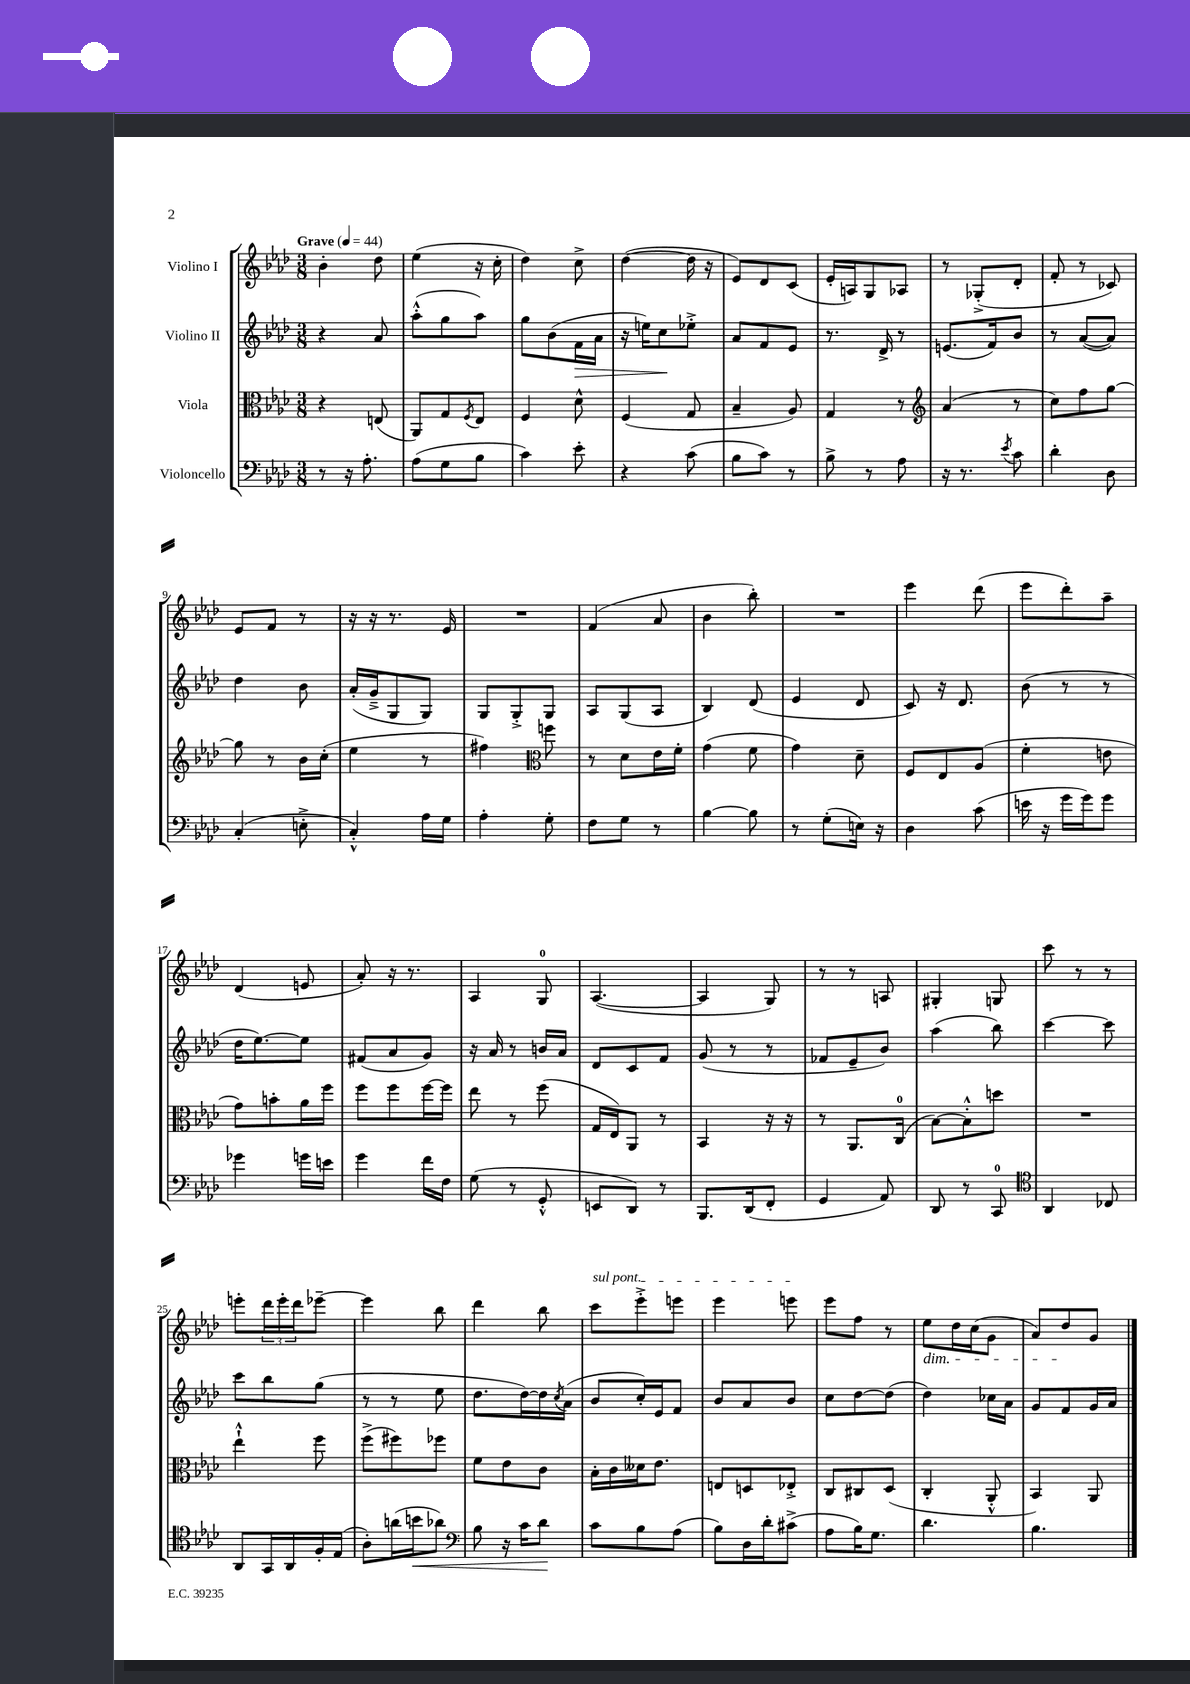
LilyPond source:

<<
\new StaffGroup <<
\new Staff = "s0" \with { instrumentName = "Violino I" } {
    \clef treble \key aes \major \numericTimeSignature \time 3/8 \tempo "Grave" 4 = 44
    bes'4-. des''8 |
    ees''4( r16 c''16-. |
    des''4) c''8-> |
    des''4~( des''16 r16 |
    ees'8) des'8 c'8( |
    ees'16-. a16) g8 aes8 |
    r8 ges8-.->( des'8-. |
    f'8-. r8 ces'8) |
    ees'8 f'8 r8 |
    r16 r16 r8. ees'16 |
    R4. |
    f'4( aes'8 |
    bes'4 bes''8-.) |
    R4. |
    ees'''4 des'''8( |
    ees'''8 des'''8-.) aes''8-- |
    des'4( e'8 |
    aes'8-.) r16 r8. |
    aes4 g8-0 |
    aes4.~( |
    aes4 g8) |
    r8 r8 a8 |
    gis4-. g8 |
    c'''8 r8 r8 |
    e'''8-. \tuplet 3/2 { des'''16 e'''16-. des'''16 } ees'''8~-- |
    ees'''4 bes''8 |
    des'''4 bes''8 |
    \once \override TextSpanner.bound-details.left.text = \markup { \italic "sul pont." } c'''8\startTextSpan ees'''8-.-> e'''8 |
    ees'''4 e'''8\stopTextSpan |
    ees'''8 f''8 r8 |
    ees''8\dim des''16 c''16( g'8 |
    aes'8) des''8\! g'8 \bar "|." |
}
\new Staff = "s1" \with { instrumentName = "Violino II" } {
    \clef treble \key aes \major \numericTimeSignature \time 3/8
    r4 aes'8 |
    aes''8-.-^( g''8 aes''8) |
    g''8 bes'8( f'16\> aes'16 |
    r16 e''16) c''8\! ees''8-.-> |
    aes'8 f'8 ees'8 |
    r8. des'16-> r8 |
    e'8.( f'16) bes'8 |
    r8 aes'8~( aes'8) |
    des''4 bes'8 |
    aes'16-.( g'16---> g8 g8) |
    g8 g8-.-> g8 |
    aes8 g8( aes8 |
    bes4) des'8( |
    ees'4 des'8 |
    c'8) r16 des'8. |
    bes'8( r8 r8 |
    des''16 ees''8.~) ees''8 |
    fis'8( aes'8 g'8) |
    r16 aes'16 r8 b'16 aes'16 |
    des'8 c'8 f'8 |
    g'8( r8 r8 |
    fes'8 ees'8-- bes'8) |
    aes''4( bes''8) |
    c'''4~ c'''8 |
    c'''8 bes''8 g''8( |
    r8 r8 ees''8 |
    des''8. des''16~) des''16 \acciaccatura { c''8 } aes'16( |
    bes'8 c''16-.) ees'16 f'8 |
    bes'8 aes'8 bes'8 |
    c''8 des''8~ des''8( |
    des''4) ces''16 aes'16 |
    g'8 f'8 g'16 aes'16 \bar "|." |
}
\new Staff = "s2" \with { instrumentName = "Viola" } {
    \clef alto \key aes \major \numericTimeSignature \time 3/8
    r4 e8( |
    aes,8) g8 \acciaccatura { f8 } ees8 |
    f4 des'8-^ |
    f4( g8 |
    bes4-- aes8) |
    g4 r8 |
    \clef treble aes'4( r8 |
    c''8) f''8 g''8~ |
    g''8 r8 bes'16 c''16-.( |
    ees''4 r8 |
    fis''4) \clef alto f''8 |
    r8 des'8 ees'16 f'16-. |
    g'4( f'8 |
    g'4) des'8-- |
    f8 ees8 aes8( |
    f'4-. e'8 |
    g'8) b'8-. aes'16 f''16 |
    f''8 f''8 f''16~ f''16 |
    ees''8 r8 f''8( |
    g16 ees16) aes,8 r8 |
    bes,4 r16 r16 |
    r8 aes,8. c16-0( |
    bes8~) bes8-.-^ d''8 |
    R4. |
    ees''4-!-^ f''8 |
    f''8->( fis''8) fes''8 |
    f'8 ees'8 c'8 |
    bes16-. c'16 deses'16 ees'8. |
    e8 d8 ees8-.-> |
    c8 cis8 des8( |
    c4-. aes,8-.-^ |
    bes,4) aes,8 \bar "|." |
}
\new Staff = "s3" \with { instrumentName = "Violoncello" } {
    \clef bass \key aes \major \numericTimeSignature \time 3/8
    r8 r16 aes8.-. |
    aes8( g8 bes8 |
    c'4) ees'8-. |
    r4 c'8( |
    bes8 c'8) r8 |
    bes8-> r8 aes8 |
    r16 r8. \acciaccatura { ees'8 } c'8 |
    des'4-. des8 |
    c4-.( e8-.-> |
    c4-.-^) aes16 g16 |
    aes4-. g8-. |
    f8 g8 r8 |
    bes4~ bes8 |
    r8 g8-.( e16) r16 |
    des4 c'8( |
    e'16 r16 g'16 g'16) g'8 |
    ges'4 g'16 e'16 |
    g'4 f'16 f16 |
    g8( r8 g,8-.-^ |
    e,8 des,8) r8 |
    bes,,8. des,16( f,8-. |
    g,4 aes,8) |
    des,8 r8 c,8-0 |
    \clef tenor aes,4 ces8 |
    aes,8 g,16 aes,16 f16-. ees16( |
    aes8-.) a'16( b'16\< aes'8) |
    \clef bass bes8 r16 c'16 des'8\! |
    c'8 bes8 aes8( |
    bes8) des16 des'16-. cis'8->( |
    aes8 bes16) g8. |
    des'4. |
    bes4. \bar "|." |
}
>>
>>
